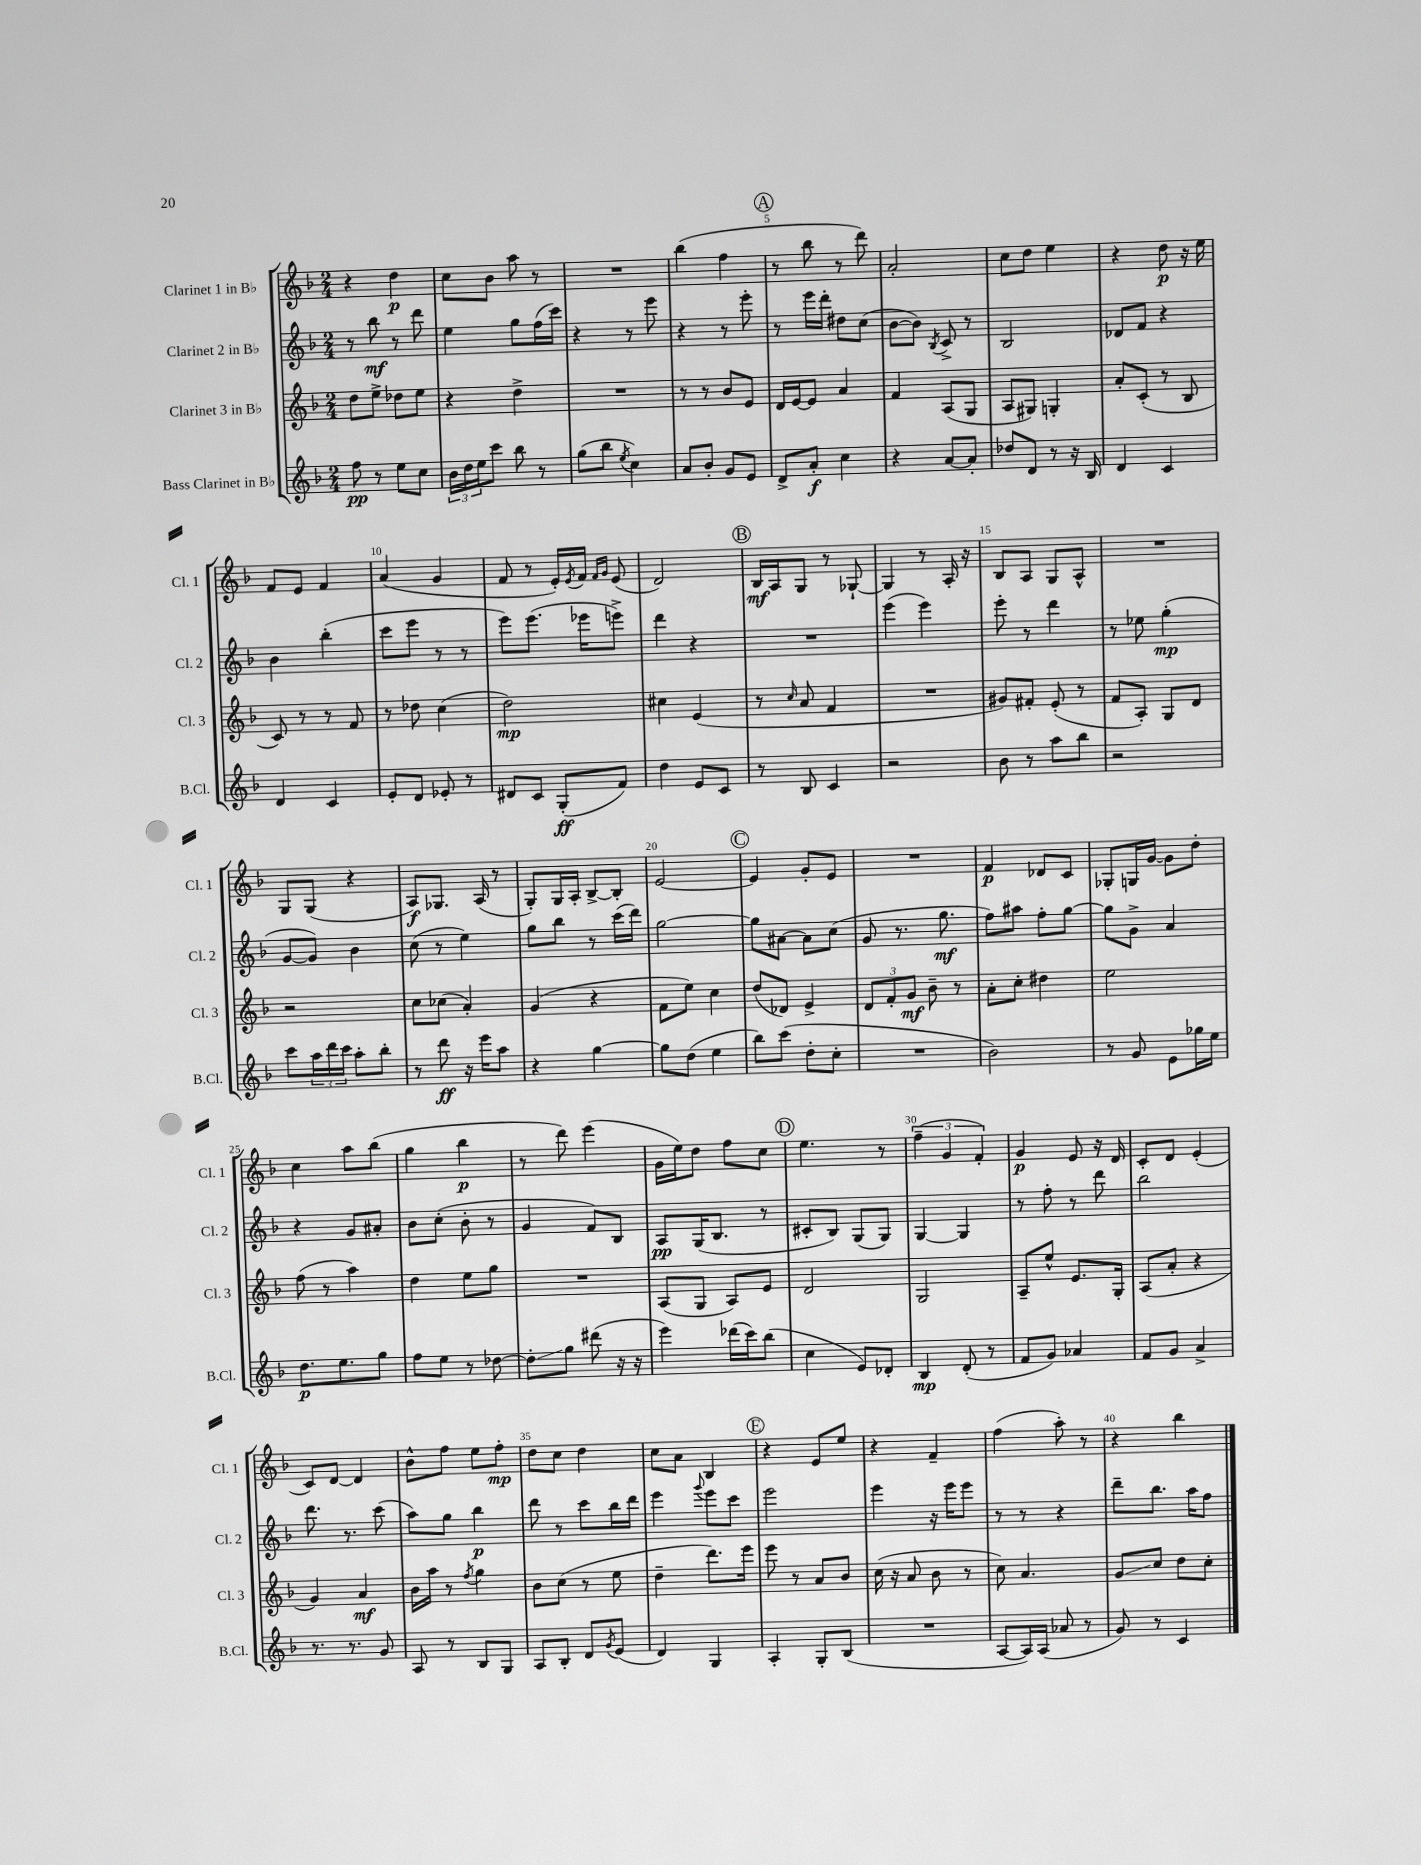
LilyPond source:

<<
\new StaffGroup <<
\new Staff = "s0" \with { instrumentName = "Clarinet 1 in Bb" shortInstrumentName = "Cl. 1" } {
    \clef treble \key f \major \numericTimeSignature \time 2/4
    r4 d''4\p |
    c''8 bes'8 a''8 r8 |
    R2 |
    bes''4( f''4 |
    \mark \markup { \circle "A" } r8 bes''8 r8 d'''8) |
    a'2-. |
    c''8 d''8 e''4 |
    r4 d''8\p r16 e''16 |
    f'8 e'8 f'4 |
    a'4( g'4 |
    f'8 r8 e'16-.) \acciaccatura { e'8 } f'16 \grace { f'16 g'16 } e'8( |
    d'2) |
    \mark \markup { \circle "B" } bes16\mf a16 g8 r8 ges8~-! |
    ges4 r8 a16-. r16 |
    bes8 a8 g8 a8-^ |
    R2 |
    g8 g8( r4 |
    a8\f) ges8. a16( r8 |
    g8-.) g16 a16-. bes8~-> bes8-. |
    e'2~ |
    \mark \markup { \circle "C" } e'4 g'8-. e'8 |
    R2 |
    f'4\p des'8 c'8 |
    ges8-. g16 g'16~ g'8 d''8-. |
    c''4 a''8 bes''8( |
    g''4 bes''4\p |
    r8 d'''8) e'''4( |
    g'16 e''16) d''8 f''8 c''8 |
    \mark \markup { \circle "D" } e''4. r8 |
    \tuplet 3/2 { f''4--( g'4 f'4-.) } |
    g'4\p e'8 r16 d'16 |
    c'8-. d'8 e'4-.( |
    c'8) d'8~ d'4 |
    bes'8-^ f''8 e''8 f''8-.\mp |
    d''8 c''8 d''4 |
    c''8 a'8 bes4 |
    \mark \markup { \circle "E" } r4 e'8 e''8 |
    r4 f'4-- |
    f''4( a''8-.) r8 |
    r4 bes''4 \bar "|." |
}
\new Staff = "s1" \with { instrumentName = "Clarinet 2 in Bb" shortInstrumentName = "Cl. 2" } {
    \clef treble \key f \major \numericTimeSignature \time 2/4
    r8 bes''8\mf r8 d'''8 |
    e''4 g''8 f''16( c'''16) |
    r4 r8 e'''8 |
    r4 r8 e'''8-. |
    \mark \markup { \circle "A" } r8 e'''16 d'''16-. dis''8 c''8( |
    bes'8~ bes'8) \acciaccatura { bes8 } c'8-> r8 |
    bes2 |
    des'8 f'8 r4 |
    bes'4 bes''4-.( |
    c'''8 e'''8 r8 r8 |
    e'''8) e'''8.( ees'''16 e'''8->) |
    d'''4 r4 |
    \mark \markup { \circle "B" } R2 |
    e'''4( e'''4) |
    e'''8-. r8 d'''4 |
    r8 ees''8 g''4-.\mp( |
    g'8~ g'8) bes'4 |
    c''8( r8 e''4) |
    g''8 bes''8 r8 c'''16( d'''16) |
    g''2~ |
    \mark \markup { \circle "C" } g''8 ais'8~ ais'8 c''8( |
    g'8 r8. g''8.\mf |
    f''8) ais''8 f''8-. g''8~ |
    g''8 g'8-> a'4 |
    r4 g'8 ais'8-. |
    bes'8 c''8-.( bes'8-. r8 |
    g'4 f'8) bes8 |
    a8\pp g16( bes8. r8 |
    \mark \markup { \circle "D" } cis'8-. bes8) g8( g8) |
    g4~ g4 |
    r8 f''8-. r8 d'''8 |
    bes''2 |
    d'''8. r8. c'''8( |
    a''8) g''8 bes''4\p |
    d'''8 r8 c'''8 bes''16 d'''16 |
    e'''4 \appoggiatura { g'''8 } e'''8 c'''8 |
    \mark \markup { \circle "E" } e'''2 |
    e'''4 r16 e'''16 e'''8 |
    r8 r8 r4 |
    d'''8-- bes''8. a''16 f''8 \bar "|." |
}
\new Staff = "s2" \with { instrumentName = "Clarinet 3 in Bb" shortInstrumentName = "Cl. 3" } {
    \clef treble \key f \major \numericTimeSignature \time 2/4
    d''8 e''8-> des''8 e''8 |
    r4 d''4-> |
    R2 |
    r8 r8 bes'8 e'8 |
    \mark \markup { \circle "A" } d'16 e'16~ e'8 a'4 |
    f'4 a8( g8 |
    a8 gis8) g4-. |
    a'8-. c'8-.( r8 bes8 |
    c'8) r8 r8 f'8 |
    r8 des''8 c''4( |
    d''2\mp) |
    cis''4 e'4( |
    \mark \markup { \circle "B" } r8 \grace { c''16 } a'8 f'4 |
    R2 |
    gis'8) fis'8-. e'8-.( r8 |
    f'8 a8-.) g8 d'8 |
    r2 |
    c''8 ces''8( a'4-.) |
    g'4( r4 |
    f'8 e''8) c''4 |
    \mark \markup { \circle "C" } d''8( des'8) e'4-> |
    \tuplet 3/2 { d'8 f'8-. g'8\mf } bes'8-- r8 |
    a'8-. c''8-. dis''4 |
    e''2 |
    f''8( r8 a''4) |
    d''4 e''8 g''8 |
    R2 |
    a8( g8 a8) e'8 |
    \mark \markup { \circle "D" } d'2 |
    g2 |
    a8-- e''8-^ e'8. g16-. |
    a8( a'8-. r4 |
    g'4) a'4\mf |
    bes'16 a''16 r8 \acciaccatura { f''8 } g''4 |
    bes'8 c''8( r8 e''8 |
    d''4-- d'''8.) e'''16 |
    \mark \markup { \circle "E" } e'''8 r8 a'8 bes'8 |
    c''16( r16 a'8 bes'8 r8 |
    c''8) a'4. |
    g'8\glissando c''8 d''8 c''8-. \bar "|." |
}
\new Staff = "s3" \with { instrumentName = "Bass Clarinet in Bb" shortInstrumentName = "B.Cl." } {
    \clef treble \key f \major \numericTimeSignature \time 2/4
    f''8\pp r8 e''8 c''8 |
    \tuplet 3/2 { bes'16 d''16 e''16 } c'''8 bes''8 r8 |
    g''8( bes''8 \acciaccatura { e''8 } c''4) |
    a'8 bes'8-. g'8 e'8 |
    \mark \markup { \circle "A" } d'8-> a'8-.\f c''4 |
    r4 a'8~ a'8-. |
    des''8 d'8 r8 r16 bes16 |
    d'4 c'4 |
    d'4 c'4 |
    e'8-. d'8 ees'8-. r8 |
    dis'8 c'8 g8-.\ff( f'8) |
    d''4 e'8 c'8 |
    \mark \markup { \circle "B" } r8 bes8 c'4 |
    r2 |
    bes'8 r8 a''8 bes''8 |
    r2 |
    c'''8 \tuplet 3/2 { a''16 d'''16 c'''16 } a''8-. bes''8-. |
    r8 d'''8\ff r16 e'''16 a''8 |
    r4 g''4~ |
    g''8 d''8( e''4 |
    \mark \markup { \circle "C" } bes''8) c'''8( d''8-. c''8-. |
    R2 |
    bes'2) |
    r8 g'8 e'8 ges''16 e''16 |
    d''8.\p e''8. g''8 |
    f''8 e''8 r8 des''8~ |
    des''8-.\glissando g''8 dis'''8( r16 r16 |
    e'''4) des'''16( c'''16) bes''8( |
    \mark \markup { \circle "D" } c''4 e'8) des'8-. |
    bes4\mp d'8-.( r8 |
    f'8 g'8) aes'4 |
    f'8 g'8 a'4-> |
    r8. r8. g'8 |
    a8 r8 bes8 g8 |
    a8 bes8-. d'8 \acciaccatura { g'8 } e'8( |
    d'4) g4 |
    \mark \markup { \circle "E" } a4-. g8-. bes8( |
    R2 |
    a8~ a16) a16( aes'8 r8 |
    g'8) r8 c'4 \bar "|." |
}
>>
>>
\layout { \context { \Score \override BarNumber.break-visibility = ##(#f #t #t) barNumberVisibility = #(every-nth-bar-number-visible 5) } }
